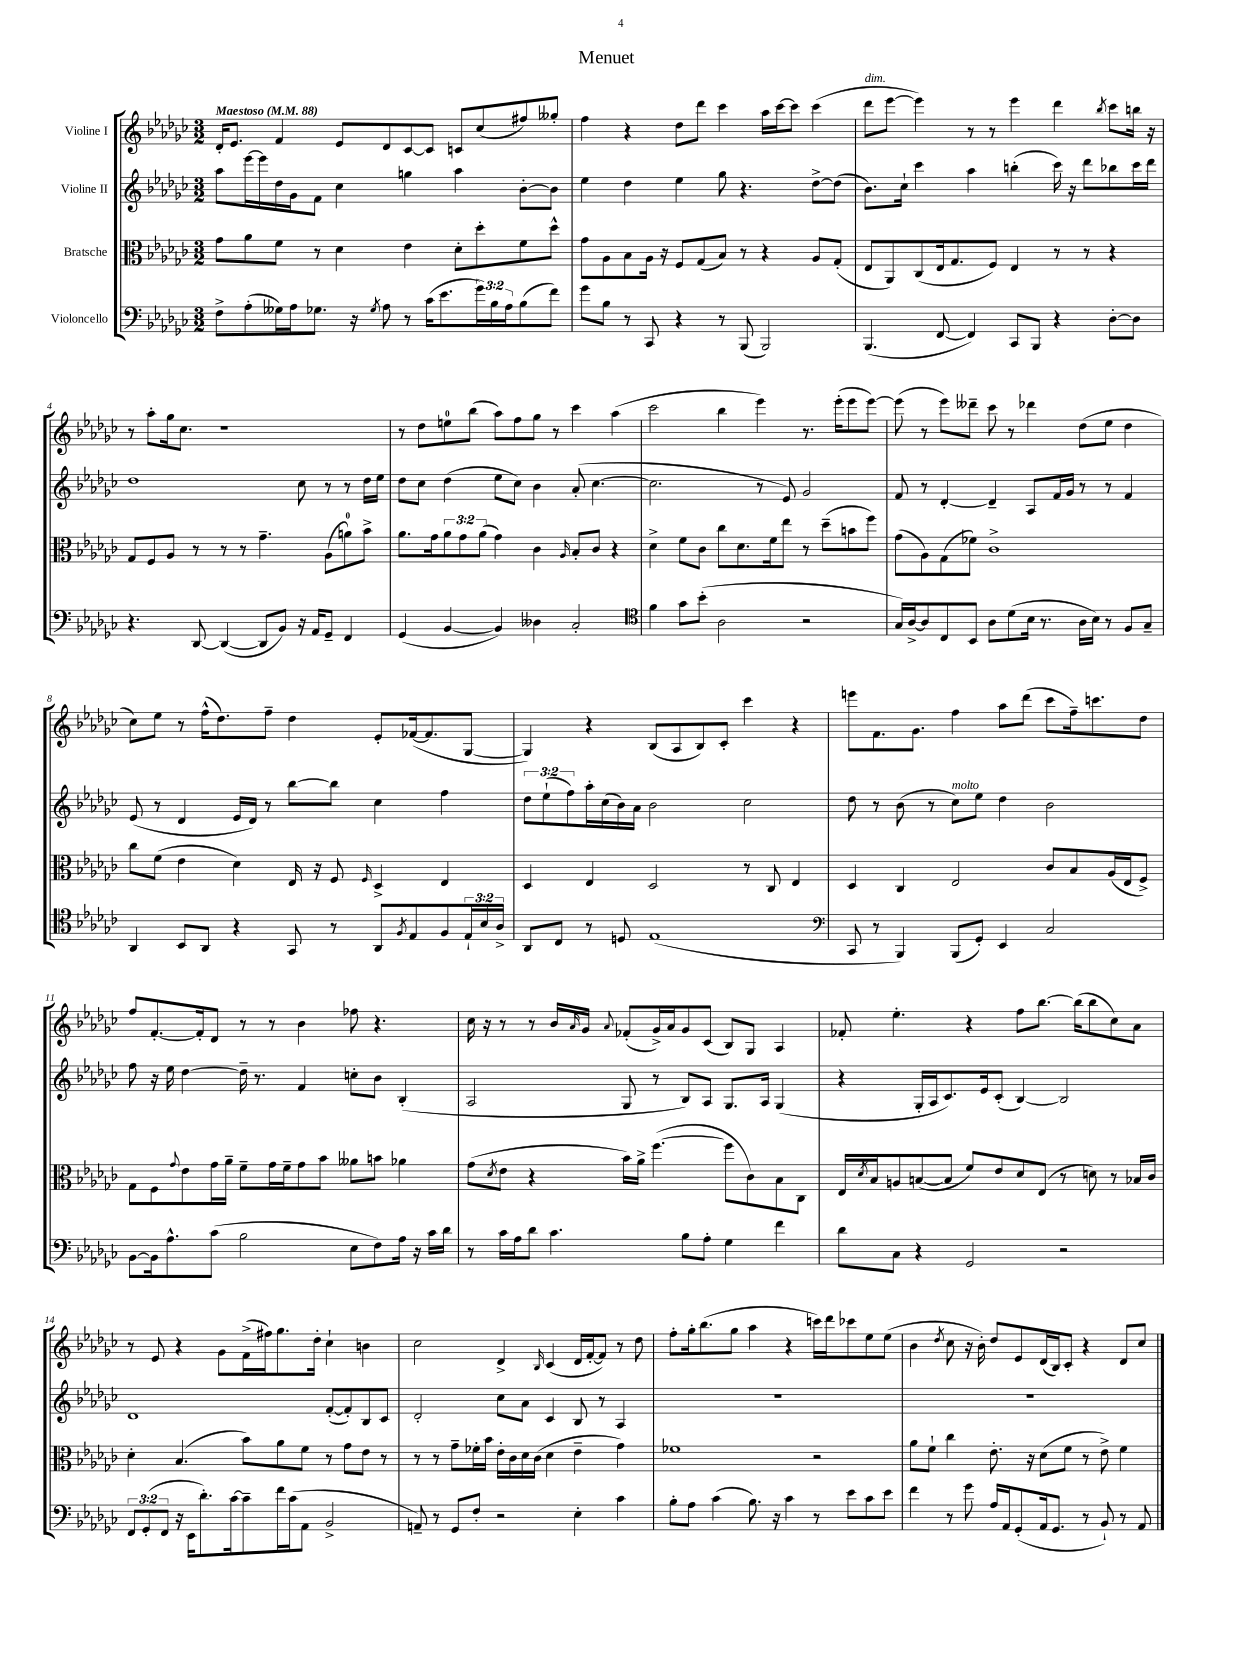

**kern	**kern	**kern	**kern
*part4	*part3	*part2	*part1
*staff4	*staff3	*staff2	*staff1
*I"Violoncello	*I"Bratsche	*I"Violine II	*I"Violine I
*clefF4	*clefC3	*clefG2	*clefG2
*k[b-e-a-d-g-c-]	*k[b-e-a-d-g-c-]	*k[b-e-a-d-g-c-]	*k[b-e-a-d-g-c-]
*M3/2	*M3/2	*M3/2	*M3/2
*MM88	*MM88	*MM88	*MM88
=1	=1	=1	=1
!	!	!	!LO:TX:a:B:t=Maestoso
8F^\L	8g-\L	8aa-\L	16d-'/KL
.	.	.	8.e-/J
(8A-'\	8a-\	[16eee-\L	.
.	.	16eee-\]	.
16G--X\L)	8f\J	16dd-\	4f/
16A-\J	.	16g-\J	.
8.G-X\J	8r	8f\J	.
.	4d-\	4cc-\	8e-/L
16r	.	.	.
8qG-/	.	.	.
8A-\	.	.	8d-/
8r	4e-\	4ggn\	[8c-/
(16c-\KL	.	.	8c-/J]
8.e-\	.	.	.
.	8d-'\L	4aa-\	8cn/L
24g-\L)	8dd-'\	.	(8cc-/
24B-\	.	.	.
24A-\J	.	.	.
(8B-\	8f\	[8b-'\L	8ff#X/)
8f\J)	8dd-^^\J	8b-\J]	8gg--X'/J
=2	=2	=2	=2
8g-\L	8g-\L	4ee-\	4ff\
8B-\J	8A-\	.	.
8r	8B-\	4dd-\	4r
8CC-/	16A-\Jk	.	.
.	16r	.	.
4r	8F/L	4ee-\	8dd-\L
.	(8G-/	.	8ddd-\J
8r	8B-/J)	8gg-\	4ccc-\
(8BBB-/	8r	4.r	.
2BBB-/)	4r	.	16aa-\LL
.	.	.	[16ccc-\J
.	.	.	8ccc-\J]
.	8A-/L	[8dd-^\L	(4ccc-\
.	(8G-'/J	(8dd-\J]	.
=3	=3	=3	=3
!	!	!	!LO:TX:a:i:t=dim.
(4.BBB-/	8E-/L	8.b-\L)	8ddd-\L
.	8AA-/)	.	[8eee-\J
.	.	16cc-`\Jk	.
.	(8C-/	4ccc-\	4eee-\])
[8FF/	16E-/k	.	.
.	8.G-/	.	.
4FF/])	.	4aa-\	8r
.	8F/J)	.	8r
8CC-/L	4E-/	(4bbn'\	4eee-\
8BBB-/J	.	.	.
4r	8r	16ccc-\)	4ddd-\
.	.	16r	.
.	8r	8ddd-\L	.
.	.	.	8qbb-/
[8D-'\L	4r	8bb-X\	8ccc-\L
8D-\J]	.	16ccc-\L	16bbn\Jk
.	.	16ddd-\JJ	16r
!!LO:LB:g=z
=4	=4	=4	=4
4.r	8G-/L	1dd-	8r
.	8F/	.	8aa-'\L
.	8A-/J	.	16gg-\k
.	.	.	8.cc-\J
[8DD-/	8r	.	.
(4DD-/_	8r	.	1r
.	8r	.	.
8DD-/L]	4.g-~\	.	.
8BB-/J)	.	.	.
16r	.	8cc-\	.
16AA-/KL	.	.	.
8GG-~/J	(8A-\L	8r	.
4FF/	8an\)	8r	.
.	8b-^\J	16dd-\LL	.
.	.	16ee-\JJ	.
=5	=5	=5	=5
(4GG-/	8.a-\L	8dd-\L	8r
.	.	8cc-\J	8dd-\L
.	16g-\k	.	.
[4BB-/	12a-\	(4dd-\	8een\
.	12g-\	.	.
.	.	.	(8bb-\J
.	(12a-\J	.	.
4BB-/])	4g-\)	8ee-\L	8aa-\L)
.	.	8cc-\J)	8ff\
4D--X\	4c-\	4b-\	8gg-\J
.	.	.	8r
.	16qqA-/	.	.
2C-'/	8B-'/L	(8a-'/	4ccc-\
.	8c-/J	[4.cc-\	.
.	4r	.	(4aa-\
=6	=6	=6	=6
*clefC4	*	*	*
4f\	4d-^\	2.cc-\]	2ccc-\
8g-\L	8f\L	.	.
(8b-'\J	8c-\J	.	.
2A-\	8cc-\L	.	4bb-\
.	8.d-\	.	.
.	.	8r	4eee-\)
.	16f\k	.	.
.	8ee-\J	8e-/)	.
2r	8r	2g-/	8.r
.	(8dd-~\L	.	.
.	.	.	(16eee-'\KL
.	8bn\	.	8eee-\
.	8ff\J)	.	[8eee-\J)
=7	=7	=7	=7
16G-/LL)	(8g-\L	8f/	(8eee-\]
[16A-^/J	.	.	.
8A-/]	8A-\)	8r	8r
8C-/	(8G-\	[4d-'/	8eee-\L)
8BB-/J	8f-X\J)	.	8ddd--X~\J
8A-\L	1c-^	4d-~/]	8ccc-\
(8d-\	.	.	8r
16B-\Jk	.	8A-/L	4ddd-X\
8.r	.	.	.
.	.	16f/L	.
.	.	16g-/JJ	.
16A-\LL	.	8r	(8dd-\L
16B-\JJ)	.	.	.
8r	.	8r	8ee-\J
8F/L	.	4f/	4dd-\
8G-~/J	.	.	.
!!LO:LB:g=z
=8	=8	=8	=8
4AA-/	8cc-\L	(8e-/	8cc-\L)
.	(8f\J	8r	8ee-\J
8BB-/L	4e-\	4d-/	8r
8AA-/J	.	.	(16ff^^\KL
.	.	.	8.dd-\)
4r	4d-\)	16e-/LL	.
.	.	16d-/JJ)	.
.	.	8r	8ff~\J
8GG-/	16E-/	[8bb-\L	4dd-\
.	16r	.	.
8r	8F/	8bb-\J]	.
.	16qqF/	.	.
8AA-/L	4D-^/	4cc-\	8e-'/L
8qF/	.	.	.
8E-/	.	.	([16f-X/k
.	.	.	8.f-/]
8F/	4E-/	4ff\	.
24E-`/L	.	.	[8G-/J
24B-/	.	.	.
24A-^/JJ	.	.	.
=9	=9	=9	=9
8AA-/L	4D-/	12dd-\L	4G-/])
.	.	(12ee-`\	.
8C-/J	.	.	.
.	.	12ff\)	.
8r	4E-/	16aa-'\L	4r
.	.	(16cc-\	.
8Dn/	.	16b-\)	.
.	.	16a-\JJ	.
(1E-	2D-/	2b-\	(8B-/L
.	.	.	8A-/
.	.	.	8B-/)
.	.	.	8c-'/J
.	8r	2cc-\	4ccc-\
.	8C-/	.	.
.	4E-/	.	4r
=10	=10	=10	=10
*clefF4	*	*	*
8CC-/	4D-/	8dd-\	8eeen\L
8r	.	8r	8.f\
4BBB-/)	4C-/	(8b-\	.
.	.	.	8.g-\J
.	.	8r	.
!	!	!LO:TX:a:i:t=molto	!
(8BBB-/L	2E-/	8cc-\L)	4ff\
8GG-'/J)	.	8ee-\J	.
4EE-/	.	4dd-\	8aa-\L
.	.	.	(8ddd-\J
2C-/	8c-/L	2b-\	8ccc-\L
.	8B-/	.	16ff~\k)
.	.	.	8.cccn\
.	(16A-/L	.	.
.	16E-/J	.	.
.	8F^/J)	.	8dd-\J
!!LO:LB:g=z
=11	=11	=11	=11
[8BB-\L	8G-\L	8ff\	8ff/L
16BB-\k]	8F\	16r	[8.f'/
8.A-^^\	.	16ee-\	.
.	8qqg-/	.	.
.	8e-\	[4dd-\	.
.	.	.	16f'/k]
(8c-\J	16g-\L	.	8d-/J
.	16a-~\JJ	.	.
2B-\	8f~\L	16dd-~\]	8r
.	.	8.r	.
.	16g-\L	.	8r
.	16f~\J	.	.
.	8g-\	4f/	4b-\
.	8b-\J	.	.
8E-\L	8a--X\L	8ccn'\L	8ff-X\
8F\)	8bn\J	8b-\J	4.r
16A-\Jk	4a-X\	(4B-'/	.
16r	.	.	.
16c-\LL	.	.	.
16d-\JJ	.	.	.
=12	=12	=12	=12
8r	(8g-\L	2A-/	16cc-\
.	.	.	16r
.	8qd-/	.	.
16c-\LL	8e-\J	.	8r
16A-\J	.	.	.
8d-\J	4r	.	8r
4.c-\	.	.	16b-/LL
.	.	.	16qqa-/
.	.	.	16g-/JJ
.	.	.	8qqa-/
.	16b-\LL)	8G-/	(8f-X'/L
.	16a-^\JJ	.	.
.	([4.ff\	8r	16g-^/L)
.	.	.	16a-/J
8B-\L	.	8B-/L)	8g-/
8A-'\J	.	8A-/J	(8c-/J
4G-\	8ff\L]	8.G-/L	8B-/L)
.	8c-\)	.	8G-/J
.	.	16A-/Jk	.
4f\	8B-\	(4G-/	4A-/
.	8C-\J	.	.
=13	=13	=13	=13
8d-\L	16E-/LL	4r	8f-X'/
.	8qd-/	.	.
.	16B-/J	.	.
8C-\J	8An/	.	4.ee-'\
4r	([8Bn/	16G-'/LL	.
.	.	16A-/J	.
.	8B/J]	8.c-/)	.
2GG-/	8f/L)	.	4r
.	.	16e-/k	.
.	8e-/	(8c-'/J	.
.	8d-/	[4B-/)	8ff\L
.	(8E-/J	.	[8.bb-\J
2r	8r	2B-/]	.
.	.	.	(16bb-\KL]
.	8dn\)	.	8bb-\
.	8r	.	8cc-\)
.	16B-X/LL	.	8a-\J
.	16c-/JJ	.	.
!!LO:LB:g=z
=14	=14	=14	=14
12FF/L	4d-'\	1d-	8r
(12GG-'/	.	.	.
.	.	.	8e-/
12FF/J	.	.	.
16r	(4.B-/	.	4r
16EE-\KL	.	.	.
8.d-'\)	.	.	.
.	.	.	8g-\L
[16c-\k	.	.	.
8c-~\]	8b-\L)	.	(16f^\L
.	.	.	16ff#X\J)
16f\L	8a-\	.	8.gg-\
(16c-\J	.	.	.
8AA-\J	8f\J	.	.
.	.	.	16dd-'\Jk
2BB-^/	8r	([8f'/L	4cc-`\
.	8g-\L	8f'/])	.
.	8e-\J	8B-/	4bn\
.	8r	8c-/J	.
=15	=15	=15	=15
8AAn~/)	8r	2d-'/	2cc-\
8r	8r	.	.
8GG-/L	8g-~\L	.	.
8F'/J	16f-X'\L	.	.
.	16b-\JJ	.	.
2r	16e-'\LL	8cc-\L	4d-^/
.	16c-\	.	.
.	16d-\	8a-\J	.
.	(16c-\JJ	.	.
.	.	.	16qqB-/
.	4d-\	4c-/	(4c-/
4E-'\	4e-~\	8B-/	16d-/LL
.	.	.	[16f'/J
.	.	8r	8f/J])
4c-\	4g-\)	4A-/	8r
.	.	.	8dd-\
=16	=16	=16	=16
8B-'\L	1f-X	1.r	8ff'\L
8A-\J	.	.	16gg-'\k
.	.	.	(8.bb-\
(4c-\	.	.	.
.	.	.	8gg-\J
8.B-\)	.	.	4aa-\
16r	.	.	.
4c-\	.	.	4r
8r	2r	.	16cccn\LL)
.	.	.	16ddd-\J
8e-\L	.	.	8ccc-X\
8c-\	.	.	8ee-\
8e-\J	.	.	(8ee-\J
=17	=17	=17	=17
4f\	8a-\L	1.r	4b-\
.	8f`\J	.	.
.	.	.	8qdd-/
8r	4cc-\	.	8cc-\
8g-\	.	.	16r
.	.	.	16b-'\)
16A-/LL	8.e-'\	.	8dd-/L
16AA-/J	.	.	.
(8GG-'/	.	.	8e-/
.	16r	.	.
16AA-/k	(8d-\L	.	(16d-/L
8.GG-/J	.	.	16B-/J)
.	8f\J	.	8c-'/J
8r	8r	.	4r
8BB-`/)	8e-^\)	.	.
8r	4f\	.	8d-/L
8AA-/	.	.	8cc-/J
==	==	==	==
*-	*-	*-	*-
